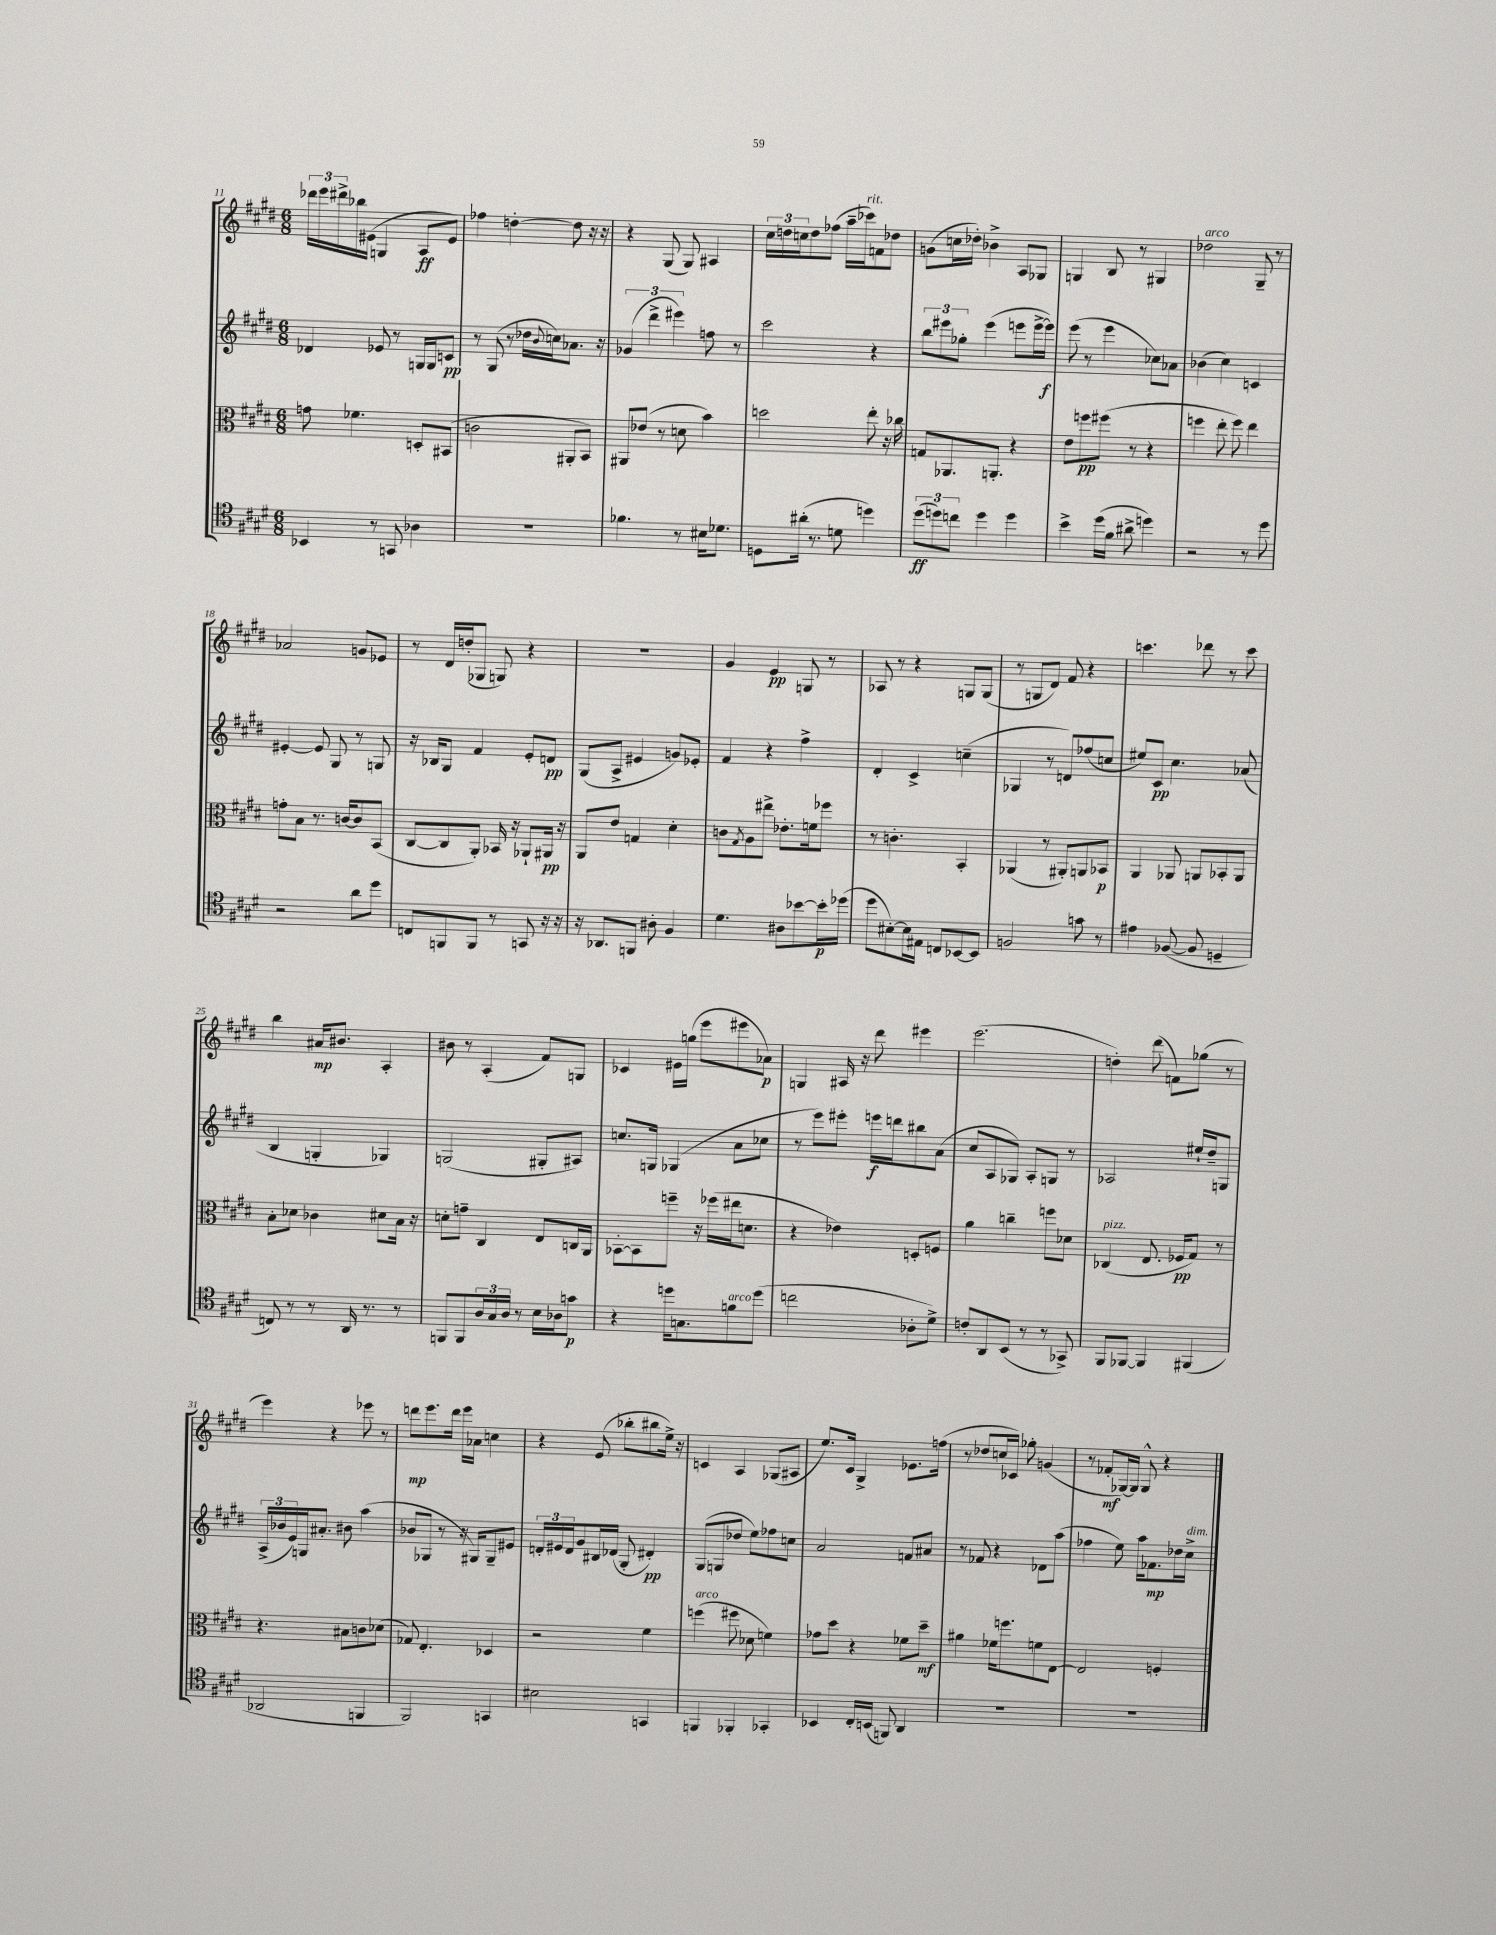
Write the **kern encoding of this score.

**kern	**dynam	**kern	**dynam	**kern	**dynam	**kern	**dynam
*part4	*part4	*part3	*part3	*part2	*part2	*part1	*part1
*staff4	*staff4	*staff3	*staff3	*staff2	*staff2	*staff1	*staff1
*clefC4	*	*clefC3	*	*clefG2	*	*clefG2	*
*k[f#c#g#d#]	*	*k[f#c#g#d#]	*	*k[f#c#g#d#]	*	*k[f#c#g#d#]	*
*M6/8	*	*M6/8	*	*M6/8	*	*M6/8	*
=11	=11	=11	=11	=11	=11	=11	=11
4BB-X/	.	8gn\	.	4d-X/	.	24ddd-X\LL	.
.	.	.	.	.	.	24eee\	.
.	.	.	.	.	.	24ddd#X^\	.
.	.	4.f-X\	.	.	.	16bb-X\	.
.	.	.	.	.	.	(16e#X\JJ	.
8r	.	.	.	8e-X/	.	4Gn/	.
8GGn/	.	.	.	8r	.	.	.
4A-X\	.	8Dn'/L	.	16Gn/LL	.	8A/L	ff
.	.	.	.	16G/J	.	.	.
.	.	(8BB#X/J	.	8cn/J	pp	8e#/J)	.
=12	=12	=12	=12	=12	=12	=12	=12
2.r	.	2cn\	.	8r	.	4ff-X\	.
.	.	.	.	(8G#/	.	.	.
.	.	.	.	8r	.	[4ddn'\	.
.	.	.	.	16dd-X\LL	.	.	.
.	.	.	.	8qqb/	.	.	.
.	.	.	.	16ccn\J)	.	.	.
.	.	8AA#X'/L	.	8.a-X\J	.	8dd\]	.
.	.	8BB/J)	.	.	.	16r	.
.	.	.	.	16r	.	16r	.
=13	=13	=13	=13	=13	=13	=13	=13
4.f-X\	.	8AA#X/L	.	(6g-X/	.	4r	.
.	.	(8e-X/J	.	.	.	.	.
.	.	.	.	6ddd#^\	.	.	.
.	.	8r	.	.	.	(8G#/	.
.	.	.	.	6eee#X\)	.	.	.
8r	.	8dn\	.	.	.	8G#/)	.
16B#X\KL	.	4b\)	.	8ffn\	.	4A#X/	.
8.d-X\J	.	.	.	.	.	.	.
.	.	.	.	8r	.	.	.
=14	=14	=14	=14	=14	=14	=14	=14
8Dn\L	.	2ddn\	.	2ccc#\	.	24cc#\LL	.
.	.	.	.	.	.	24ddn\	.
.	.	.	.	.	.	24ccn\J	.
(16a#X'\Jk	.	.	.	.	.	8dd\	.
8.r	.	.	.	.	.	.	.
.	.	.	.	.	.	(8ff-X\J	.
8dn\	.	.	.	.	.	16aa~\LL	.
!	!	!	!	!	!	!LO:TX:a:i:t=rit.	!
.	.	.	.	.	.	16ccc-X\J)	.
4ddn\)	.	8ee'\	.	4r	.	8fn\	.
.	.	16r	.	.	.	8dd-X\J	.
.	.	16cc-X\	.	.	.	.	.
=15	=15	=15	=15	=15	=15	=15	=15
(12dd#\L	ff	8Gn/L	.	12bb\L	.	(8gn\L	.
12ddn\)	.	.	.	12eee#X\	.	.	.
.	.	8.AA-X/	.	.	.	16ccn\L	.
12ccn\J	.	.	.	12gg-X'\J	.	.	.
.	.	.	.	.	.	16dd-X'\JJ)	.
4dd\	.	.	.	(4eee#\	.	4b-X^\	.
.	.	8.AAn'/J	.	.	.	.	.
4dd\	.	4r	.	8eeen\L	.	8A/L	.
.	.	.	.	[16eee^\L	.	8G-X/J	.
.	.	.	.	16eee\JJ])	f	.	.
=16	=16	=16	=16	=16	=16	=16	=16
4b^\	.	8e\L	.	(8eee\	.	4Gn/	.
.	.	8ffn\	pp	8r	.	.	.
(16dd#\LL	.	(8ff#X\J	.	4eee\	.	8B/	.
16f#\JJ	.	.	.	.	.	.	.
8a#X^\	.	8r	.	.	.	8r	.
4ddn\)	.	4r	.	8cc-X\L)	.	4G#X/	.
.	.	.	.	8a-X\J	.	.	.
=17	=17	=17	=17	=17	=17	=17	=17
!	!	!	!	!	!	!LO:TX:a:i:t=arco	!
2r	.	4ffn\	.	(4b-X\	.	2dd-X\	.
.	.	8ee'\	.	4cc#\)	.	.	.
.	.	8ff\)	.	.	.	.	.
8r	.	4ee\	.	4cn/	.	8G#~/	.
8dd#\	.	.	.	.	.	8r	.
!!LO:LB:g=z
=18	=18	=18	=18	=18	=18	=18	=18
2r	.	8gn'\L	.	[4e#X'/	.	2a-X/	.
.	.	8B\J	.	.	.	.	.
.	.	8.r	.	8e#/]	.	.	.
.	.	.	.	8G#/	.	.	.
.	.	[16cn/KL	.	.	.	.	.
8a\L	.	8c/]	.	8r	.	8gn/L	.
8dd#\J	.	(8BB/J	.	8Gn/	.	8e-X/J	.
=19	=19	=19	=19	=19	=19	=19	=19
8Cn/L	.	[8C#/L	.	16r	.	8r	.
.	.	.	.	16B-X/KL	.	.	.
8FFn/	.	8C#/]	.	8G#/J	.	16d#/LL	.
.	.	.	.	.	.	(16ddn'/J	.
8FF/J	.	8AA'/J)	.	4f#/	.	8G-X/J	.
8r	.	16BB-X/	.	.	.	8Gn/)	.
.	.	16r	.	.	.	.	.
8GGn/	.	8AA-X`/L	.	8e'/L	.	4r	.
16r	.	16AA#X/Jk	pp	8dn/J	pp	.	.
16r	.	16r	.	.	.	.	.
=20	=20	=20	=20	=20	=20	=20	=20
16r	.	8AA/L	.	(8G#/L	.	2.r	.
8.AA-X/L	.	.	.	.	.	.	.
.	.	8e/J	.	8A^/J	.	.	.
8FFn/J	.	4Gn/	.	4e#X/	.	.	.
8A#X'\	.	.	.	.	.	.	.
4F#/	.	4d#'\	.	8gn/L)	.	.	.
.	.	.	.	8e-X'/J	.	.	.
=21	=21	=21	=21	=21	=21	=21	=21
4.d#\	.	8cn\L	.	4f#/	.	4g#/	.
.	.	8qG#/	.	.	.	.	.
.	.	8A\	.	.	.	.	.
.	.	8ee#X^\J	.	4r	.	4e/	pp
8A#X\L	.	8.e-X'\L	.	.	.	.	.
[8b-X\	.	.	.	4ff#^\	.	8Gn/	.
.	.	16fn\k	.	.	.	.	.
16b-'\L]	p	8ff-X\J	.	.	.	8r	.
(16dd-X\JJ	.	.	.	.	.	.	.
=22	=22	=22	=22	=22	=22	=22	=22
8dd#\L	.	8r	.	4d#'/	.	8A-X/	.
[8B#X'\)	.	4.cn'\	.	.	.	8r	.
16B#\L]	.	.	.	4c#^/	.	4r	.
16E#X\JJ	.	.	.	.	.	.	.
8Cn/L	.	.	.	.	.	.	.
[8BB-X/	.	4BB'/	.	(4ccn~\	.	8Gn/L	.
8BB-/J]	.	.	.	.	.	(8G/J	.
=23	=23	=23	=23	=23	=23	=23	=23
2Fn/	.	(4AA-X/	.	4G-X/	.	8r	.
.	.	.	.	.	.	8Gn/L	.
.	.	8r	.	8r	.	8d#/J)	.
.	.	8AA#X'/L)	.	8dn/L)	.	8f#/	.
8gn\	.	8AAn/	.	(8ff-X/	.	4r	.
8r	.	8BB-X/J	p	8ccn/J	.	.	.
=24	=24	=24	=24	=24	=24	=24	=24
4e#X\	.	4AA/	.	8ee#X/L)	.	4.cccn\	.
.	.	.	.	8c#/J	pp	.	.
([8F-X/	.	8AA-X/	.	4.cc#\	.	.	.
8F-/]	.	8AAn/L	.	.	.	8ddd-X\	.
4Dn~/	.	8BB-X'/	.	.	.	8r	.
.	.	8AA/J	.	(8a-X/	.	8ccc\	.
!!LO:LB:g=z
=25	=25	=25	=25	=25	=25	=25	=25
8Cn/)	.	8B'\L	.	4B/	.	4bb\	.
8r	.	8d-X\J	.	.	.	.	.
8r	.	4c-X\	.	4Gn'/	.	16a#X/KL	mp
.	.	.	.	.	.	8.b#X/J	.
16AA/	.	.	.	.	.	.	.
8.r	.	.	.	.	.	.	.
.	.	8d#X\L	.	4G-X/)	.	4A'/	.
8r	.	16B\Jk	.	.	.	.	.
.	.	16r	.	.	.	.	.
=26	=26	=26	=26	=26	=26	=26	=26
8FFn/L	.	8dn'\L	.	(2Gn/	.	8b#X\	.
8FF/	.	8gn~\J	.	.	.	8r	.
24A/L	.	4C#/	.	.	.	(4A'/	.
24G#/	.	.	.	.	.	.	.
24A/JJ	.	.	.	.	.	.	.
8r	.	.	.	.	.	.	.
16B\LL	.	8E/L	.	8G#X'/L	.	8f#/L)	.
16A-X\J	.	.	.	.	.	.	.
8gn\J	p	16Cn/L	.	8A#X/J)	.	8Gn/J	.
.	.	16AA/JJ	.	.	.	.	.
=27	=27	=27	=27	=27	=27	=27	=27
4r	.	[8BB-X'\L	.	8.ccn/L	.	4c-X/	.
.	.	8BB-\]	.	.	.	.	.
.	.	.	.	16Gn/Jk	.	.	.
16ddn\KL	.	8ffn~\J	.	(4G-X/	.	16e#X\LL	.
8.Gn\	.	.	.	.	.	(16ggn\JJ	.
.	.	16r	.	.	.	8eee\L	.
.	.	(16ff-X\LL	.	.	.	.	.
!LO:TX:a:i:t=arco	!	!	!	!	!	!	!
8fn\	.	16ee#X\J	.	8a\L	.	8eee#X\	.
.	.	8.dn\J	.	.	.	.	.
(8dd\J	.	.	.	8cc-X\J	.	8a-X\J)	p
=28	=28	=28	=28	=28	=28	=28	=28
2ccn\	.	4r	.	8r	.	4Gn/	.
.	.	.	.	8eee\L)	.	.	.
.	.	4e-X\)	.	8eee#X'\J	.	16A#X/	.
.	.	.	.	.	.	16r	.
.	.	.	.	16eeen\LL	f	8ddd#\	.
.	.	.	.	16dddn\J	.	.	.
8A-X'\L	.	8Dn'/L	.	8bb#X\	.	4eee#X\	.
8d#^\J)	.	8Fn/J	.	(8a\J	.	.	.
=29	=29	=29	=29	=29	=29	=29	=29
8cn'/L	.	4a\	.	8cc#/L	.	(2.eee\	.
8AA/	.	.	.	8A/	.	.	.
(8BB/J	.	4ccn~\	.	8G-X/J)	.	.	.
8r	.	.	.	8A'/L	.	.	.
8r	.	8ffn\L	.	8Gn/J	.	.	.
8GG-X^/)	.	8d-X\J	.	8r	.	.	.
=30	=30	=30	=30	=30	=30	=30	=30
!	!	!LO:TX:a:i:t=pizz.	!	!	!	!	!
8FF#/L	.	(4C-X/	.	2A-X/	.	4ddn'\)	.
[8FF-X/J	.	.	.	.	.	.	.
4FF-/]	.	8.E/	.	.	.	(8ddd#\	.
.	.	.	.	.	.	8fn\L)	.
.	.	16F-X/KL	pp	.	.	.	.
(4FF#X/	.	8G#/J)	.	16ee#X`/LL	.	(8gg-X\J	.
.	.	.	.	16dd#~/J	.	.	.
.	.	8r	.	8Gn/J	.	8r	.
!!LO:LB:g=z
=31	=31	=31	=31	=31	=31	=31	=31
2AA-X/	.	4.r	.	(24A^/LL	.	4eee\)	.
.	.	.	.	24b-X/	.	.	.
.	.	.	.	24e/)	.	.	.
.	.	.	.	16Gn/J	.	.	.
.	.	.	.	8.a#X'/J	.	.	.
.	.	.	.	.	.	4r	.
.	.	8B#X\L	.	8b#X\	.	.	.
4FFn/	.	8cn\	.	(4aa\	.	8eee-X\	.
.	.	(8d-X\J	.	.	.	8r	.
=32	=32	=32	=32	=32	=32	=32	=32
2FF#/)	.	8G-X/)	.	8b-X/L	.	8dddn\L	mp
.	.	4.E'/	.	8G-X/J	.	8.eee\	.
.	.	.	.	8r	.	.	.
.	.	.	.	.	.	16ddd\Jk	.
.	.	.	.	16r	.	16eee\LL	.
.	.	.	.	16G#X/KL)	.	16a-X\JJ	.
4GGn/	.	4D-X/	.	8G#~/	.	4ccn\	.
.	.	.	.	8e#X/J	.	.	.
=33	=33	=33	=33	=33	=33	=33	=33
2B#X\	.	2r	.	24dn'/LL	.	4r	.
.	.	.	.	24e#X/	.	.	.
.	.	.	.	24d/J	.	.	.
.	.	.	.	8g#/	.	.	.
.	.	.	.	16B#X/L	.	(8e/	.
.	.	.	.	(16d-X/JJ	.	.	.
.	.	.	.	8G#'/	.	8bb-X'\L	.
4GGn/	.	4f#\	.	4d#X'/)	pp	8bb#X\	.
.	.	.	.	.	.	16ee^\Jk)	.
.	.	.	.	.	.	16r	.
=34	=34	=34	=34	=34	=34	=34	=34
!	!	!LO:TX:a:i:t=arco	!	!	!	!	!
4FFn/	.	(4ffn\	.	(8G#/L	.	4cn/	.
.	.	.	.	8Gn/	.	.	.
4FF-X'/	.	8ff#X\	.	8dd-X/J	.	4A/	.
.	.	8d-X\	.	8ee\L)	.	.	.
4GG-X'/	.	4fn\)	.	8ff-X\	.	(8G-X/L	.
.	.	.	.	8ccn\J	.	8A#X/J	.
=35	=35	=35	=35	=35	=35	=35	=35
4BB-X/	.	8g-X\L	.	2a/	.	8.ee/L)	.
.	.	8dd#\J	.	.	.	.	.
.	.	.	.	.	.	16c#/Jk	.
16C#'/LL	.	4r	.	.	.	4G#^/	.
(16BBn/JJ	.	.	.	.	.	.	.
8FFn/)	.	.	.	.	.	.	.
4AA/	.	8f-X\L	.	8fn/L	.	8.e-X\L	.
.	.	8dd#~\J	mf	8a#X/J	.	.	.
.	.	.	.	.	.	(16ffn\Jk	.
=36	=36	=36	=36	=36	=36	=36	=36
2.r	.	4a#X\	.	8r	.	8r	.
.	.	.	.	8f-X/	.	8dd-X/L	.
.	.	16f-X\KL	.	4r	.	16ccn/L	.
.	.	8.ffn\	.	.	.	16c-X/JJ)	.
.	.	.	.	.	.	8gg-X'\	.
.	.	8fn\	.	8d-X\L	.	(4gn/	.
.	.	[8E\J	.	(8aa\J	.	.	.
=37	=37	=37	=37	=37	=37	=37	=37
2.r	.	2E/]	.	4ff-X\	.	8r	.
.	.	.	.	.	.	8f-X'/L	mf
.	.	.	.	8ee\)	.	[16G-X/L)	.
.	.	.	.	.	.	16G-/JJ]	.
.	.	.	.	16aa\KL	.	8G-^^/	.
.	.	.	.	8.f-X\	mp	.	.
.	.	4Fn'/	.	.	.	4r	.
.	.	.	.	16dd-X\L	.	.	.
!	!	!	!	!LO:TX:a:i:t=dim.	!	!	!
.	.	.	.	16cc#^\JJ	.	.	.
==	==	==	==	==	==	==	==
*-	*-	*-	*-	*-	*-	*-	*-
